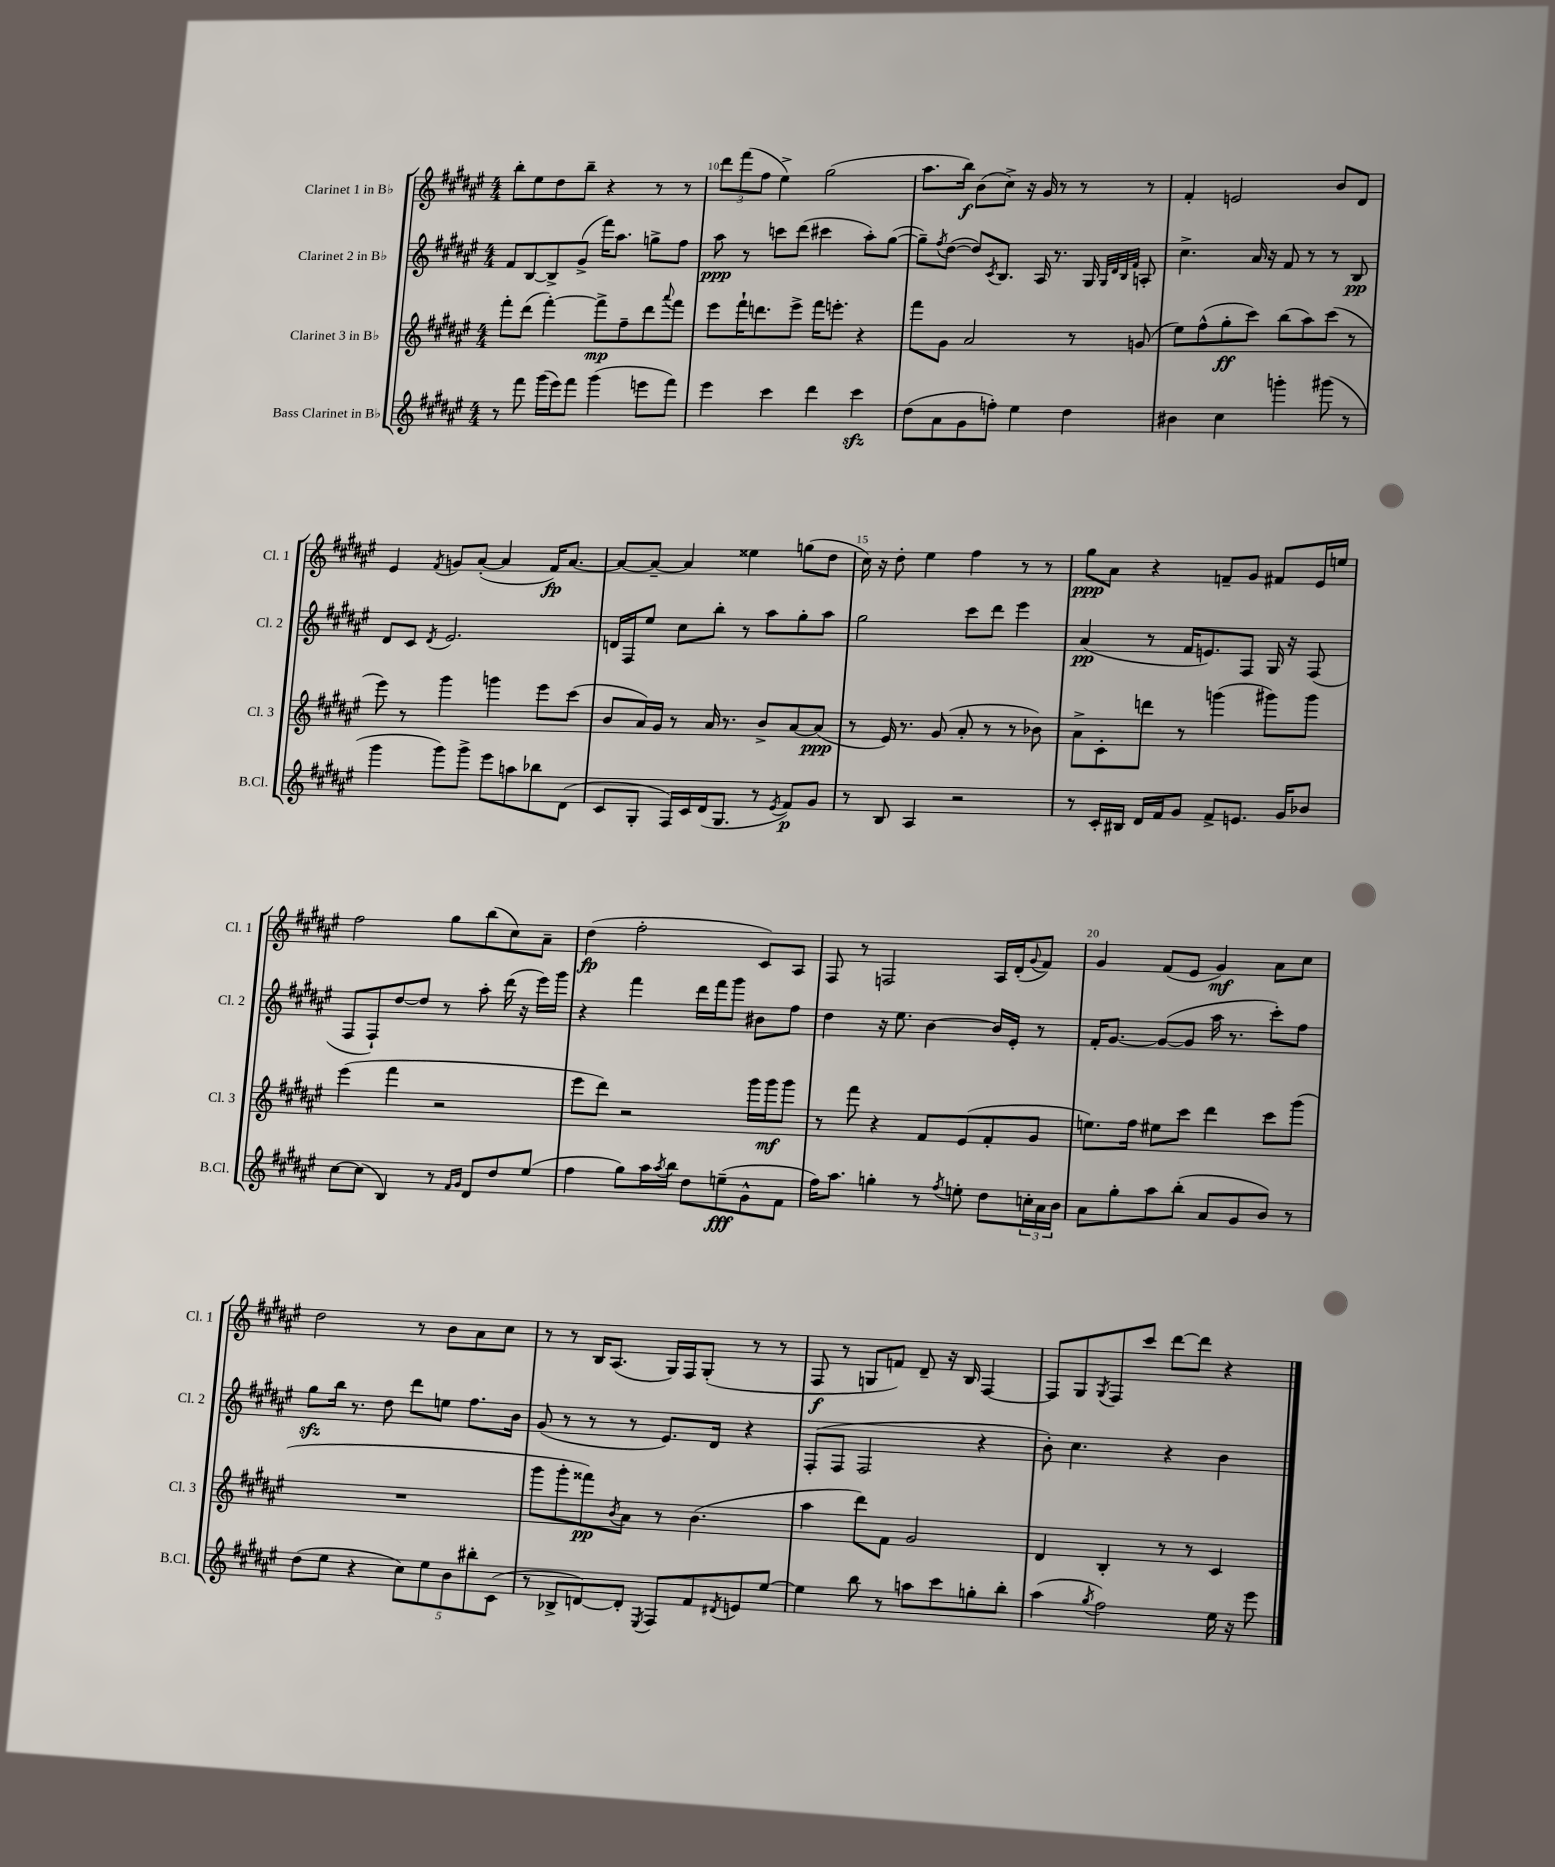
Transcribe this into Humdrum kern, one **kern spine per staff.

**kern	**kern	**kern	**kern
*staff4	*staff3	*staff2	*staff1
*clefG2	*clefG2	*clefG2	*clefG2
*k[f#c#g#d#a#e#]	*k[f#c#g#d#a#e#]	*k[f#c#g#d#a#e#]	*k[f#c#g#d#a#e#]
*M4/4	*M4/4	*M4/4	*M4/4
8r	8fff#'	8f#	8bb'
8fff#	(8ddd#	[8B	8ee#
(16ggg#	[4fff#')	8B^]	8dd#
16eee#)	.	.	.
8fff#	.	(8g#^	8bb~
(4ggg#	8fff#^]	16fff#)	4r
.	.	8.aa#	.
.	8ff#~	.	.
8eee	8ddd#	8gg^	8r
.	8qqaaa#	.	.
8fff#)	8fff#	8ff#	8r
=	=	=	=
4eee#	8eee#	8aa#	12ddd#
.	.	.	(12fff#
.	16fff#`	8r	.
.	.	.	12ff#
.	8.ddd	.	.
4ccc#	.	8ccc	4ee#^)
.	8eee#^	(8ddd#	.
4ddd#	16fff#	4ccc#	(2gg#
.	8.eee'	.	.
4ccc#	4r	8aa#')	.
.	.	([8gg#	.
=	=	=	=
(8dd#	8fff#	8gg#~])	8.aa#
.	.	8qff#	.
8a#	8g#	([8dd#	.
.	.	.	16bb)
8g#	2a#	8dd#])	(8b
.	.	8qc#	.
8ff')	.	8.B	8cc#^)
4ee#	.	.	16r
.	.	16A#	16g#
.	.	8.r	8r
4dd#	8r	.	8r
.	.	16G#	.
.	.	32qqG#	.
.	.	32qqd#	.
.	.	32qqB	.
.	.	32qqf#	.
.	(8g	8A'	8r
=	=	=	=
4b#	8ee#)	4.cc#^	4f#'
.	(8ff#^^	.	.
4cc#	8gg#'	.	2e
.	8ccc#)	16a#	.
.	.	16r	.
4ggg'	(8bb	8f#	.
.	8aa#)	8r	.
(8ggg#	(8ccc#	8r	8b
8r	8r	8B	8d#
=	=	=	=
4ggg#	8eee#)	8d#	4e#
.	8r	8c#	.
.	.	8qd#	8qf#
8ggg#)	4ggg#	2.e#	8g
8ggg#^	.	.	([8a#'
8eee#	4ggg	.	4a#]
8aa	.	.	.
8bb-	8eee#	.	16f#)
.	.	.	[8.a#
(8d#	(8ccc#	.	.
=	=	=	=
8c#	8b	16d	8a#_
.	.	16F#	.
8G#'	16a#)	8ee#	8a#~_
.	16g#	.	.
16F#)	8r	8cc#	4a#]
16c#	.	.	.
(16d#	16a#	8bb'	.
8.G#	8.r	.	.
.	.	8r	4ee##
8r	8b^	8aa#	.
8qe#	.	.	.
8f#)	[8a#	8gg#'	(8gg
8g#	(8a#]	8aa#	8dd#
=	=	=	=
8r	8r	2gg#	16cc#)
.	.	.	16r
8B	16e#)	.	8dd#'
.	8.r	.	.
4A#	.	.	4ee#
.	(8g#	.	.
2r	8a#'	8ccc#	4ff#
.	8r	8ddd#	.
.	8r	4eee#	8r
.	8b-)	.	8r
=	=	=	=
8r	8a#^	(4a#	8gg#
16c#'	8c#'	.	8a#
16B#	.	.	.
16d#	8ddd	8r	4r
16f#	.	.	.
8g#	8r	16f#	.
.	.	8.e)	.
8f#^	(4ggg	.	8f~
8.e	.	8F#	8g#
.	8ggg#)	16G#	8f#
16g#	.	16r	.
8b-	8ggg#	(8F#	16e#
.	.	.	16ee
=	=	=	=
[8cc#	(4eee#	8F#	2ff#
(8cc#]	.	8F#`)	.
4B)	4fff#	[8dd#	.
.	.	8dd#]	.
8r	2r	8r	8gg#
16qqf#	.	.	.
16qqg#	.	.	.
8d#	.	8aa#'	(8bb
8dd#	.	(16ddd#	8cc#)
.	.	16r	.
(8ee#	.	16eee#)	8a#~
.	.	16ggg#	.
=	=	=	=
4ff#	8eee#	4r	(4dd#
.	8ddd#)	.	.
8gg#)	2r	4fff#	2ff#'
16aa#	.	.	.
8qaa#	.	.	.
16bb	.	.	.
8dd#	.	16ddd#	.
.	.	16fff#	.
(8ee~	.	8ggg#	.
8g#^^	16ggg#	8b#	8c#)
.	16ggg#	.	.
8f#	8ggg#	8ff#	8A#
=	=	=	=
16ff#)	8r	4dd#	8F#
8.aa#	.	.	.
.	8fff#	.	8r
4gg'	4r	16r	2F
.	.	8.ee#	.
8r	8f#	[4b	.
8qff#	.	.	.
8ee'	(8e#	.	.
8dd#	8f#'	16b]	16A#
.	.	16e#'	(16d#'
.	.	.	8qqg#
24cc'	8g#	8r	8f#)
24a#	.	.	.
24b	.	.	.
=	=	=	=
8a#	8.ee)	16f#'	4g#
.	.	[8.g#	.
8gg#'	.	.	.
.	16ff#	.	.
8aa#	8ee#	(8g#_	(8f#
(8bb'	8ccc#	8g#]	8e#
8a#	4ddd#	16aa#	4g#)
.	.	8.r	.
8g#	.	.	.
8b)	8ccc#	8ccc#')	8a#
8r	(8ggg#	8ff#	8cc#
=	=	=	=
(8dd#	1r	8gg#	2dd#
8ee#	.	16bb	.
.	.	8.r	.
4r	.	.	.
.	.	8dd#	.
10cc#)	.	8ddd#	8r
10ee#	.	.	.
.	.	8ee	8b
10b	.	.	.
.	.	8.ff#	8a#
10bb#'	.	.	.
.	.	.	8cc#
(10c#	.	.	.
.	.	16b	.
=	=	=	=
8r	8ggg#	(8g#	8r
8B-^	8ggg#'	8r	8r
[8d)	8fff##)	8r	16B
.	.	.	(8.A#
.	8qb	.	.
8d']	8a#	8r	.
8qE#	.	.	.
8F#	8r	8.e#)	16G#)
.	.	.	16F#
8f#	(4.b	.	(8G#'
.	.	16d#	.
8qd#	.	.	.
8e	.	4r	8r
[8ee#	.	.	8r
=	=	=	=
4ee#]	4aa#	(8F#'	8F#
.	.	8F#	8r
8bb	8ddd#)	2F#	8G
8r	8f#	.	8f)
8aa	2g#	.	8d#~
8ccc#	.	.	16r
.	.	.	16B
8gg'	.	4r	[4F#
8bb'	.	.	.
=	=	=	=
(4aa#	4d#	8b')	8F#]
.	.	4.cc#	8G#
8qgg#	.	.	8qG#
2ff#)	4B'	.	8F#
.	.	.	8ccc#
.	8r	4r	[8ddd#
.	8r	.	8ddd#]
16ee#	4c#	4b	4r
16r	.	.	.
8eee#	.	.	.
==	==	==	==
*-	*-	*-	*-
